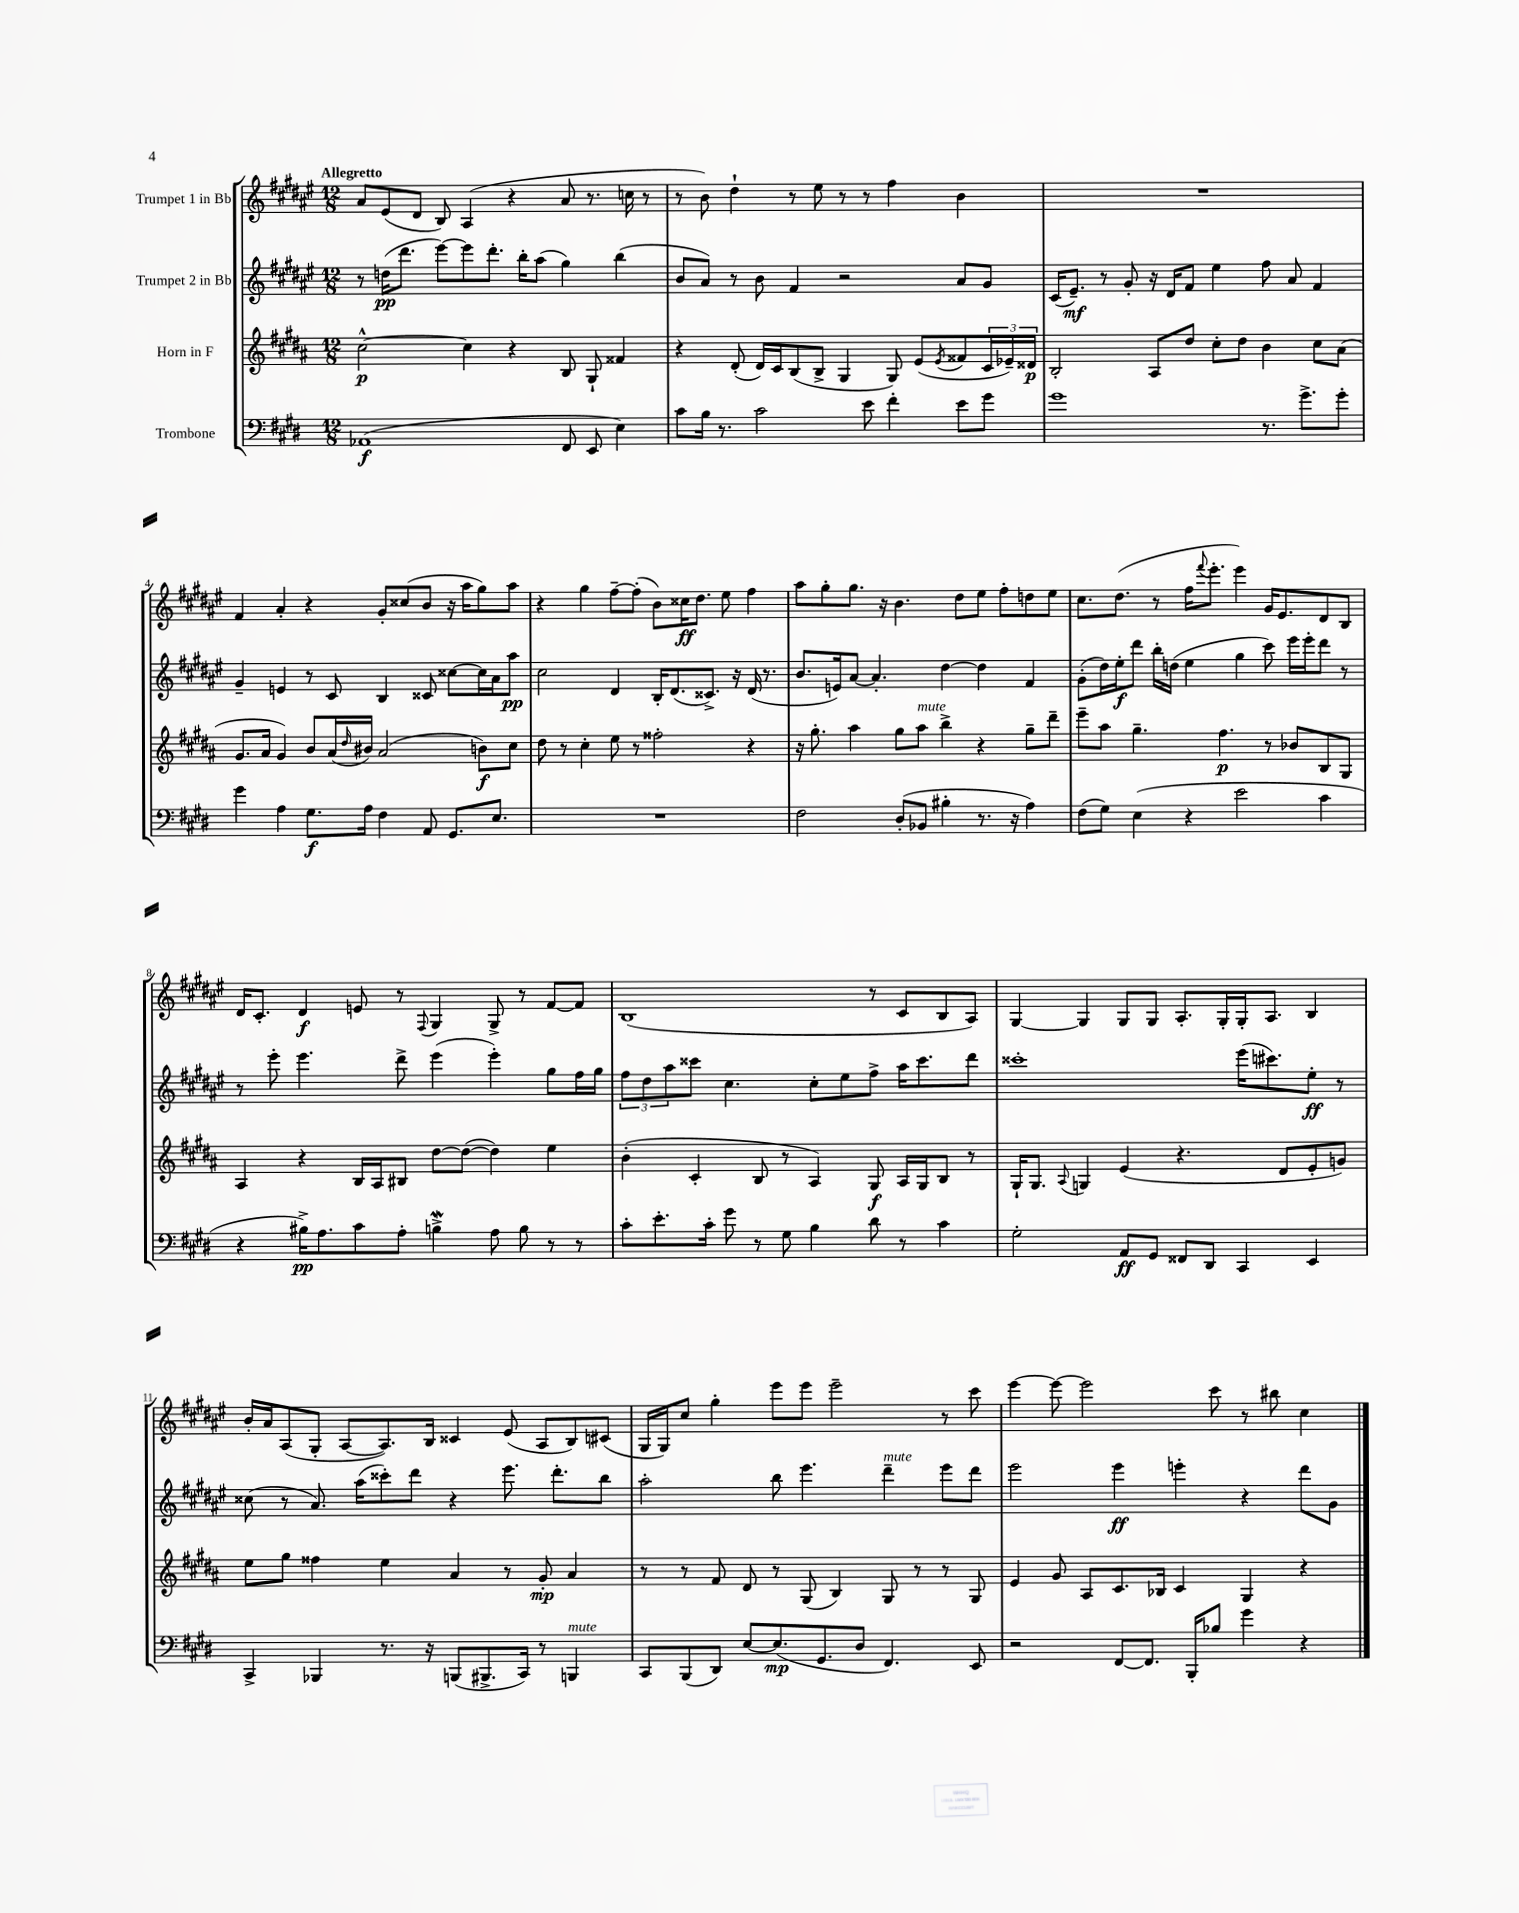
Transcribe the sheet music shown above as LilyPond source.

<<
\new StaffGroup <<
\new Staff = "s0" \with { instrumentName = "Trumpet 1 in Bb" } {
    \clef treble \key fis \major \numericTimeSignature \time 12/8 \tempo "Allegretto"
    ais'8 eis'8( dis'8 b8) ais4( r4 ais'8 r8. c''16 r8 |
    r8 b'8) dis''4-! r8 eis''8 r8 r8 fis''4 b'4 |
    R1. |
    fis'4 ais'4-. r4 gis'8-. cisis''8( b'8 r16 ais''16 gis''8) ais''8 |
    r4 gis''4 fis''8~-- fis''8-.( b'8) cisis''16\ff dis''8. eis''8 fis''4 |
    ais''8 gis''8-. gis''8. r16 b'4. dis''8 eis''8 fis''8-. d''8 eis''8 |
    cis''8. dis''8.( r8 fis''16 \appoggiatura { fis'''8 } eis'''8.-. eis'''4) gis'16 eis'8. dis'8 b8 |
    dis'16 cis'8.-. dis'4\f e'8 r8 \appoggiatura { fis8 } gis4 gis8-> r8 fis'8~ fis'8 |
    b1( r8 cis'8 b8 ais8) |
    gis4~ gis4 gis8 gis8 ais8.-. gis16-. gis16-. ais8. b4 |
    b'16-. ais'16 ais8( gis8-. ais8~ ais8.) b16 cisis'4 eis'8( ais8 b8) cis'8( |
    gis16 gis16) cis''8 gis''4-. eis'''8 eis'''8 eis'''2-- r8 cis'''8 |
    eis'''4~ eis'''8~ eis'''2 cis'''8 r8 bis''8 cis''4 \bar "|." |
}
\new Staff = "s1" \with { instrumentName = "Trumpet 2 in Bb" } {
    \clef treble \key fis \major \numericTimeSignature \time 12/8
    r8 d''16\pp( dis'''8. eis'''8~) eis'''8 dis'''8.-. b''16-. ais''8( gis''4) b''4( |
    b'8 ais'8) r8 b'8 fis'4 r2 ais'8 gis'8 |
    cis'16( eis'8.--\mf) r8 gis'8-. r16 dis'16 fis'8 eis''4 fis''8 ais'8 fis'4 |
    gis'4-- e'4 r8 cis'8 b4 cisis'8 cisis''8~ cisis''16 ais'16 ais''8\pp |
    cis''2 dis'4 b16-. dis'8.( cisis'8.->) r16 dis'16( r8. |
    b'8. e'16) ais'8~ ais'4.-. dis''4~ dis''4 fis'4 |
    gis'8-.( dis''16) eis''16-.\f dis'''8 b''16-. d''16( eis''4 gis''4 cis'''8) eis'''16 eis'''16-. dis'''8 r8 |
    r8 eis'''8-. eis'''4. dis'''8-> eis'''4( eis'''4-.) gis''8 fis''16 gis''16 |
    \tuplet 3/2 { fis''8 dis''8 ais''8 } cisis'''8 cis''4. cis''8-. eis''8 fis''8-> ais''16 cisis'''8. dis'''8 |
    cisis'''1-. eis'''16( cis'''8.) eis''8-.\ff r8 |
    cisis''8( r8 ais'8.) ais''16( cisis'''8-.) dis'''8 r4 eis'''8. dis'''8.-. b''8 |
    ais''2-. b''8 eis'''4. dis'''4--^\markup { \italic "mute" } eis'''8 dis'''8 |
    eis'''2 eis'''4\ff e'''4-. r4 dis'''8 gis'8 \bar "|." |
}
\new Staff = "s2" \with { instrumentName = "Horn in F" } {
    \clef treble \key b \major \numericTimeSignature \time 12/8
    cis''2~-^\p cis''4 r4 b8 gis8-! fisis'4 |
    r4 dis'8-.( dis'16) cis'16 b8( b8-> gis4 gis8) e'8( \acciaccatura { e'8 } fisis'8 \tuplet 3/2 { cis'16 ees'16--) disis'16\p } |
    b2-. ais8 dis''8 cis''8-. dis''8 b'4 cis''8 ais'8( |
    gis'8. ais'16 gis'4) b'8 ais'16( \grace { dis''16 } bis'16) ais'2( b'8\f) cis''8 |
    dis''8 r8 cis''4-. e''8 r8 fisis''2-. r4 |
    r16 gis''8.-. ais''4 gis''8 ais''8^\markup { \italic "mute" } b''4-> r4 gis''8-- dis'''8-- |
    e'''8-- ais''8 gis''4.-- fis''4.\p r8 bes'8 b8 gis8 |
    ais4 r4 b16 ais16 bis8 dis''8~ dis''8~( dis''4) e''4 |
    b'4-.( cis'4-. b8 r8 ais4) gis8\f ais16 gis16 b8 r8 |
    gis16-! gis8. \appoggiatura { ais8 } g4 e'4( r4. dis'8 e'8-. g'8) |
    e''8 gis''8 fisis''4 e''4 ais'4 r8 gis'8-.\mp ais'4 |
    r8 r8 fis'8 dis'8 r8 gis8( b4) gis8 r8 r8 gis8 |
    e'4 gis'8 ais8 cis'8. bes16 cis'4 gis4 r4 \bar "|." |
}
\new Staff = "s3" \with { instrumentName = "Trombone" } {
    \clef bass \key e \major \numericTimeSignature \time 12/8
    aes,1\f( fis,8 e,8 e4) |
    cis'8 b16 r8. cis'2 e'8 fis'4-. e'8 gis'8 |
    gis'1 r8. gis'8.-> gis'8-. |
    gis'4 a4 gis8.\f a16 fis4 a,8 gis,8. e8. |
    R1. |
    fis2 dis8-.( bes,8 bis4-. r8. r16 a4) |
    fis8( gis8) e4( r4 e'2 cis'4 |
    r4 bis16->\pp) a8. cis'8 a8-. b4->\mordent a8 b8 r8 r8 |
    cis'8-. e'8.-. cis'16-. gis'8 r8 gis8 b4 dis'8 r8 cis'4 |
    gis2-. a,8\ff gis,8 fisis,8 dis,8 cis,4 e,4 |
    cis,4-> bes,,4 r8. r16 b,,8( bis,,8.-> cis,16) r8 b,,4^\markup { \italic "mute" } |
    cis,8 b,,8( dis,8) e8~ e8.\mp( gis,8. dis8 fis,4.) e,8 |
    r2 fis,8~ fis,8. b,,16-. bes8 gis'4 r4 \bar "|." |
}
>>
>>
